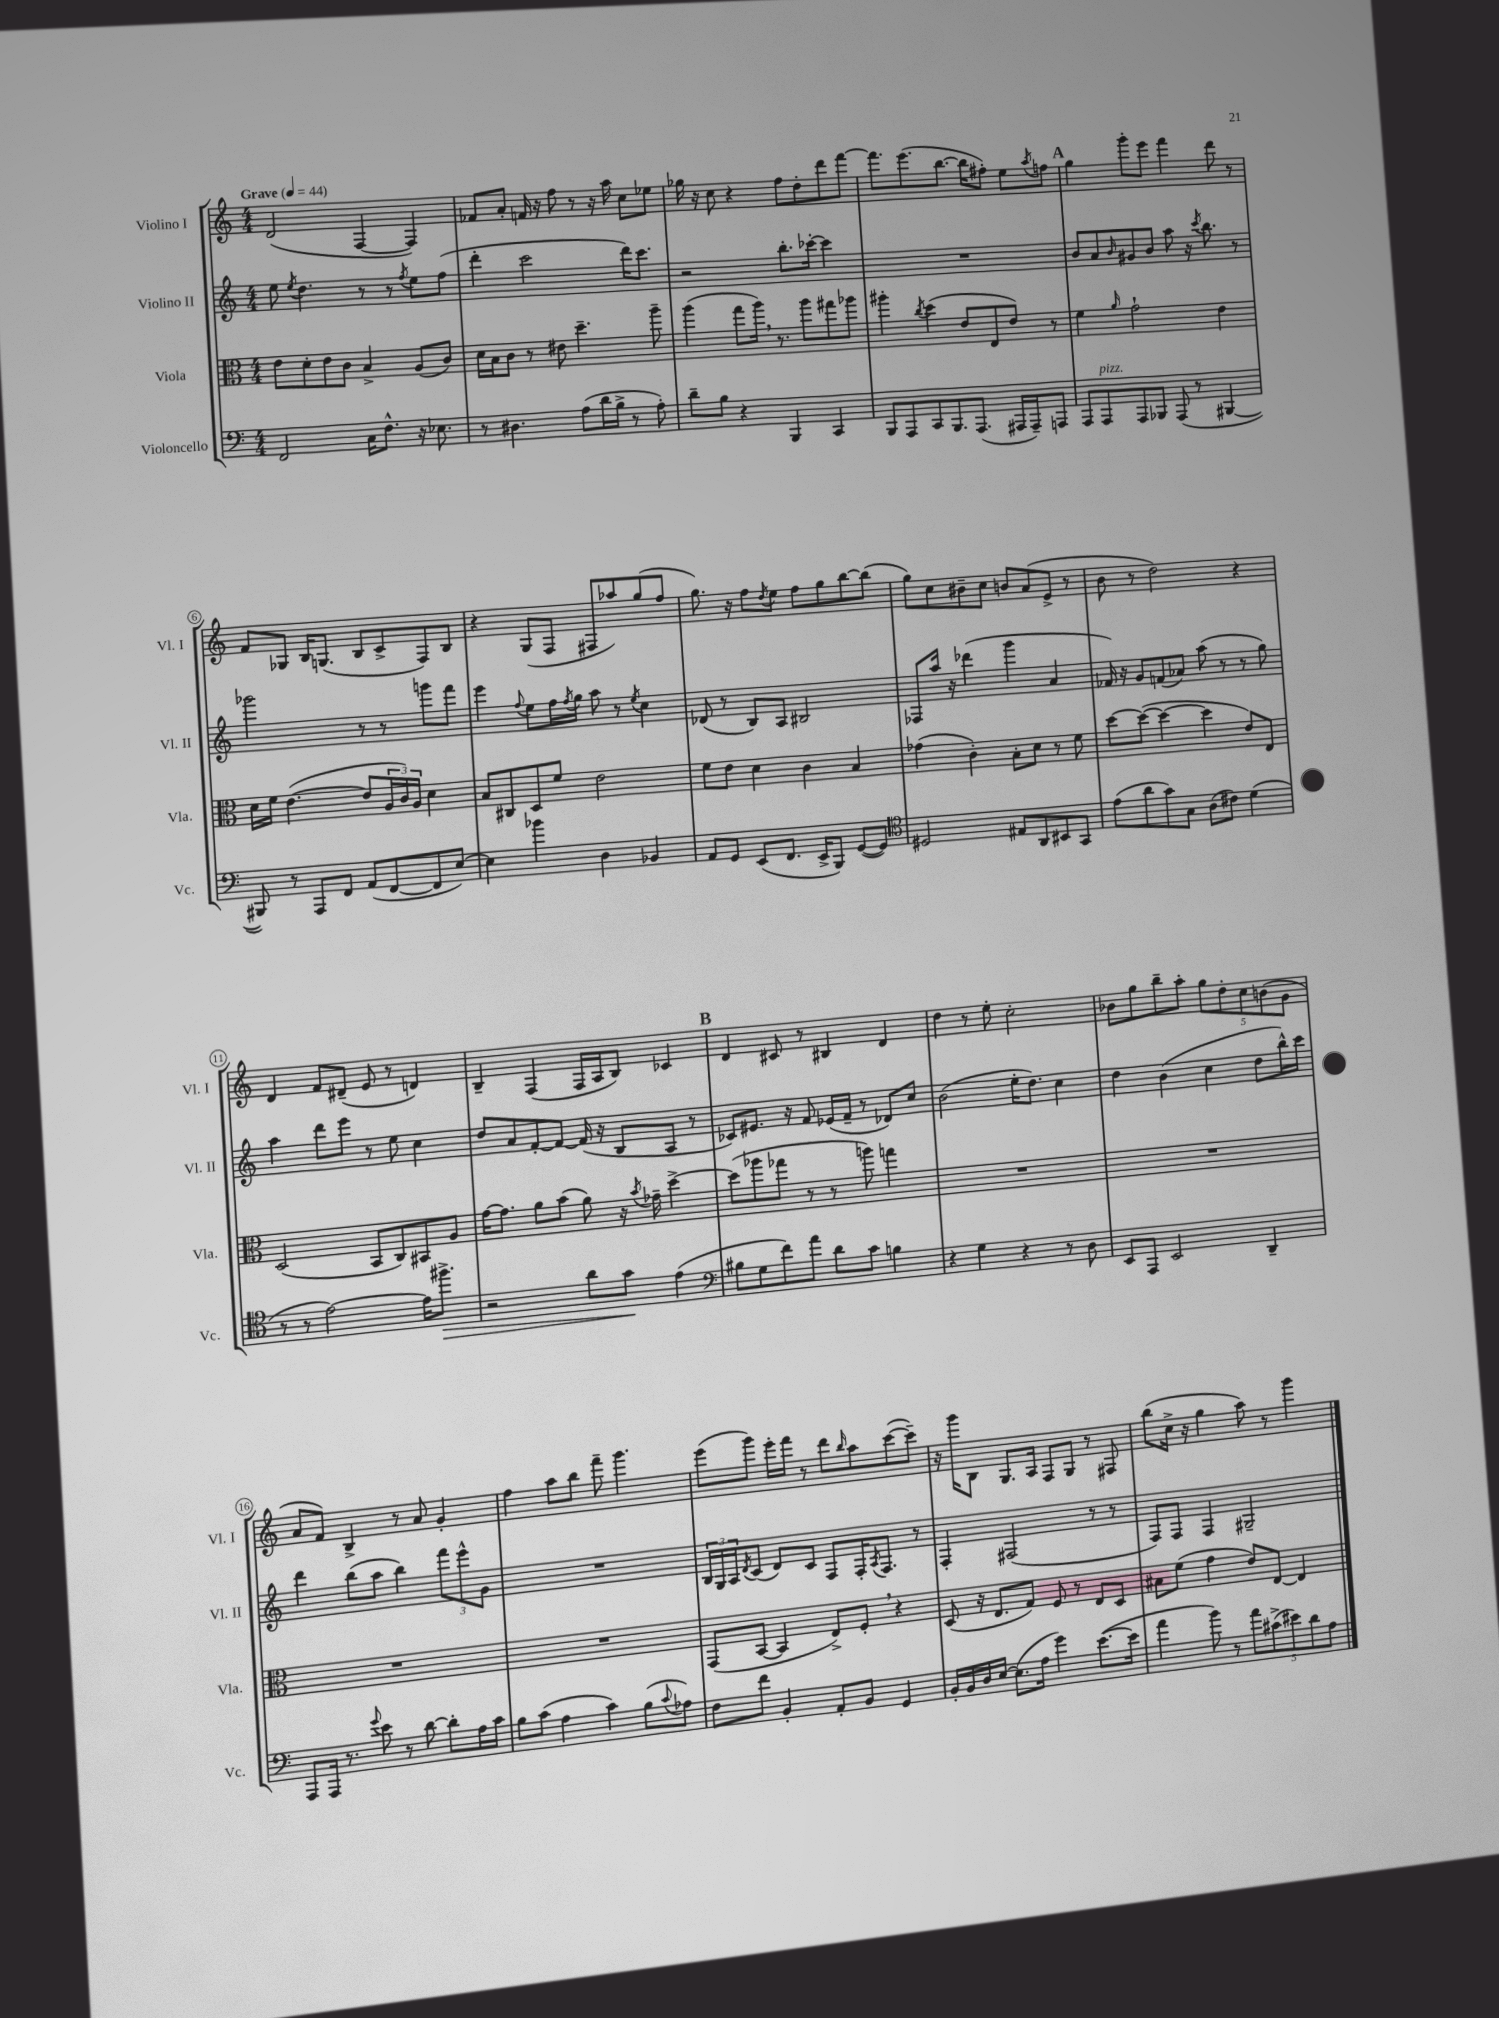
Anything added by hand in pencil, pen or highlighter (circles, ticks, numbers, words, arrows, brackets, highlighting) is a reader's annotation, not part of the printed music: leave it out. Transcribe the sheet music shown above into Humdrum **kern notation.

**kern	**kern	**kern	**kern
*staff4	*staff3	*staff2	*staff1
*clefF4	*clefC3	*clefG2	*clefG2
*k[]	*k[]	*k[]	*k[]
*M4/4	*M4/4	*M4/4	*M4/4
*MM44	*MM44	*MM44	*MM44
2FF	8e	8ee	(2d
.	.	8qee	.
.	8d'	4.dd	.
.	8e	.	.
.	8c	.	.
16C	4B^	8r	[4F
8.F^^	.	.	.
.	.	8r	.
.	.	8qff	.
16r	(8A	8ee	4F])
8.E-	.	.	.
.	8c)	(8ff	.
=	=	=	=
8r	16d	4ddd'	8f-
.	16B	.	.
4.D#	8c	.	8a'
.	8r	2ccc	16f
.	.	.	16r
.	8e#	.	8ff
(8A	4.dd~	.	8r
16d	.	.	16r
16B^	.	.	16aa
8r	.	16ddd)	8cc
.	.	8.ccc	.
8A')	8aa~	.	8ee-
=	=	=	=
8d~	(4aa	2r	16gg-
.	.	.	16r
8B	.	.	8cc
4r	8gg	.	4r
.	16aa)	.	.
.	8.r	.	.
4BBB	.	8.bb'	8ff
.	8aa	.	8dd'
.	.	[16ccc-'	.
4CC	8gg#	4ccc-]	8ddd
.	8aa-	.	[8fff
=	=	=	=
8BBB	4aa#'	1r	8.fff]
8AAA	.	.	.
.	.	.	(8.eee
.	8qcc	.	.
8CC	(4dd	.	.
8.BBB	.	.	[8.bb
.	8e	.	.
(8.AAA	.	.	16bb]
.	8E	.	8ff#')
16AAA#	8e)	.	8ee
16AAA#~)	.	.	.
.	.	.	8qaa
8AAA	8r	.	8ff
=	=	=	=
8AAA	4f	8b	4gg
8AAA	.	8a	.
.	16qqa	16qqb	.
8AAA	2g`	8g#	8ggg'
8BBB-	.	8b	8eee
(8AAA	.	8aa	4fff
8r	.	16r	.
.	.	8qccc	.
.	.	8.bb	.
[4BBB#	4e	.	8ddd
.	.	8r	8r
=	=	=	=
8BBB#])	16d	2ggg-	8f
.	16f	.	.
8r	([4.e	.	8G-
8AAA	.	.	16B
.	.	.	(8.G
8FF	.	.	.
(8AA	8e]	8r	8B
[8FF	24A	8r	8c^
.	24c)	.	.
.	24A	.	.
8FF]	4d	8ggg	8F)
[8E)	.	8fff	8B
=	=	=	=
4E]	8B	4eee	4r
.	8C#	.	.
.	.	8qqff	.
4b-	8D	8ee	(8G
.	8f	16ff	8F
.	.	8qff	.
.	.	16gg	.
4D	2e	8aa	8F#
.	.	8r	8aa-)
.	.	8qee	.
4BB-	.	4cc	(8gg
.	.	.	8ff
=	=	=	=
8AA	8f	(8d-	8.gg)
8GG	8e	8r	.
.	.	.	16r
(8EE	4d	8B)	8ff
.	.	.	8qdd
8.FF	.	8A	8ee
.	4c	2B#	8ff
16EE^	.	.	.
8BBB)	.	.	8gg
([8GG	4B	.	[8bb
8GG])	.	.	(8bb]
=	=	=	=
*clefC4	*	*	*
2D#	(4g-	8F-	8gg)
.	.	16aa	8cc
.	.	16r	.
.	4c')	(4ddd-	8b#~
.	.	.	8cc
8E#	8B'	4ggg	8b
8AA	8d	.	(8a
8BB#	8r	4a	8e^
8GG	8f	.	8r
=	=	=	=
(8e	[8dd	16f-)	8b
.	.	16r	.
8a	(8dd_	8g	8r
8g)	4dd_	(8f	2dd)
8G	.	8a-)	.
(8A	4dd]	(8aa	.
8c#)	.	8r	.
(4d	8e)	8r	4r
.	8E	8gg)	.
=	=	=	=
8r	(2D	4aa	4d
8r	.	.	.
[2e)	.	8ddd	8f
.	.	8eee	(8d#~
.	8BB	8r	8e
.	8C)	8ee	8r
16e]	8BB#	4cc	4d)
8.ff#^	.	.	.
.	8A	.	.
=	=	=	=
2r	[16g	8dd	4B~
.	8.g]	.	.
.	.	8a	.
.	8a	[8f'	(4F
.	(8b	8f_	.
8a	8a)	(16f]	16F
.	.	16r	16A
8g	16r	8B	8B)
.	8qb	.	.
.	16g-~	.	.
(4e	[4dd^	8A	4c-
.	.	8r	.
=	=	=	=
*clefF4	*	*	*
8B#	(8dd]	8c-)	4d
8G	8aa-	8.e#	.
8f)	8gg-	.	8c#
.	.	16r	.
8a	8r	8f	8r
8d	8r	(16e-	4B#
.	.	16f~	.
8c	8aa)	8r	.
4B	4gg	8d-)	4d
.	.	8cc	.
=	=	=	=
4r	1r	(2b	4dd
4G	.	.	8r
.	.	.	8ee'
4r	.	16ee'	2cc'
.	.	8.dd)	.
8r	.	4cc	.
8D	.	.	.
=	=	=	=
8EE	1r	4dd	8b-
8AAA	.	.	8gg
2EE	.	(4b	8bb~
.	.	.	8aa'
.	.	4cc	10gg
.	.	.	10dd'
.	.	.	10cc
4DD~	.	8dd	.
.	.	.	(10b
.	.	16bb^^)	.
.	.	.	10g
.	.	16ccc	.
=	=	=	=
8AAA	1r	4ddd	8a
16AAA	.	.	8f)
8.r	.	.	.
.	.	(8bb	4B^
8qqg	.	.	.
8e	.	8aa	.
8r	.	4bb)	8r
[8d	.	.	8a
8d']	.	12fff	4g'
.	.	12eee^^	.
16A	.	.	.
.	.	12g	.
16c	.	.	.
=	=	=	=
8B	1r	1r	4ff
(8c	.	.	.
4A	.	.	8aa
.	.	.	8bb
4c)	.	.	8fff~
.	.	.	4.ggg
(8B	.	.	.
8qqc	.	.	.
8A-)	.	.	.
=	=	=	=
8F	(8GG	24B	(8eee
.	.	24G	.
.	.	24A	.
.	.	8qd	.
8f	[8BB	(8c	8ggg)
4BB'	4BB]	8d)	16eee'
.	.	.	16fff
.	.	8c	8r
8AA'	8E^)	8F	8ddd
.	.	.	16qqbb
8BB	8F'	16F'	8aa
.	.	8qA	.
.	.	8.F	.
4GG	4r	.	([8ccc
.	.	8r	8ccc~])
=	=	=	=
16BB'	(8D	4F'	16r
16BB	.	.	16ggg
16D	16r	.	8B
[16E	8.E	.	.
(8.E]	.	(2F#	8.G
.	8G)	.	.
16A	.	.	16A
4g)	8F	.	8F
.	8r	.	8G
([8.e	8E	8r	8r
.	8D	8r	8F#
16e]	.	.	.
=	=	=	=
4a	8B#	8F)	(8bb
.	(8f	8F	16cc^
.	.	.	16r
8b)	4g	4F	4gg
8r	.	.	.
10a	8e)	2G#~	8aa)
(10c#^	.	.	.
.	[8E	.	8r
10e#)	.	.	.
.	4E]	.	4ggg
10d	.	.	.
10A	.	.	.
==	==	==	==
*-	*-	*-	*-
